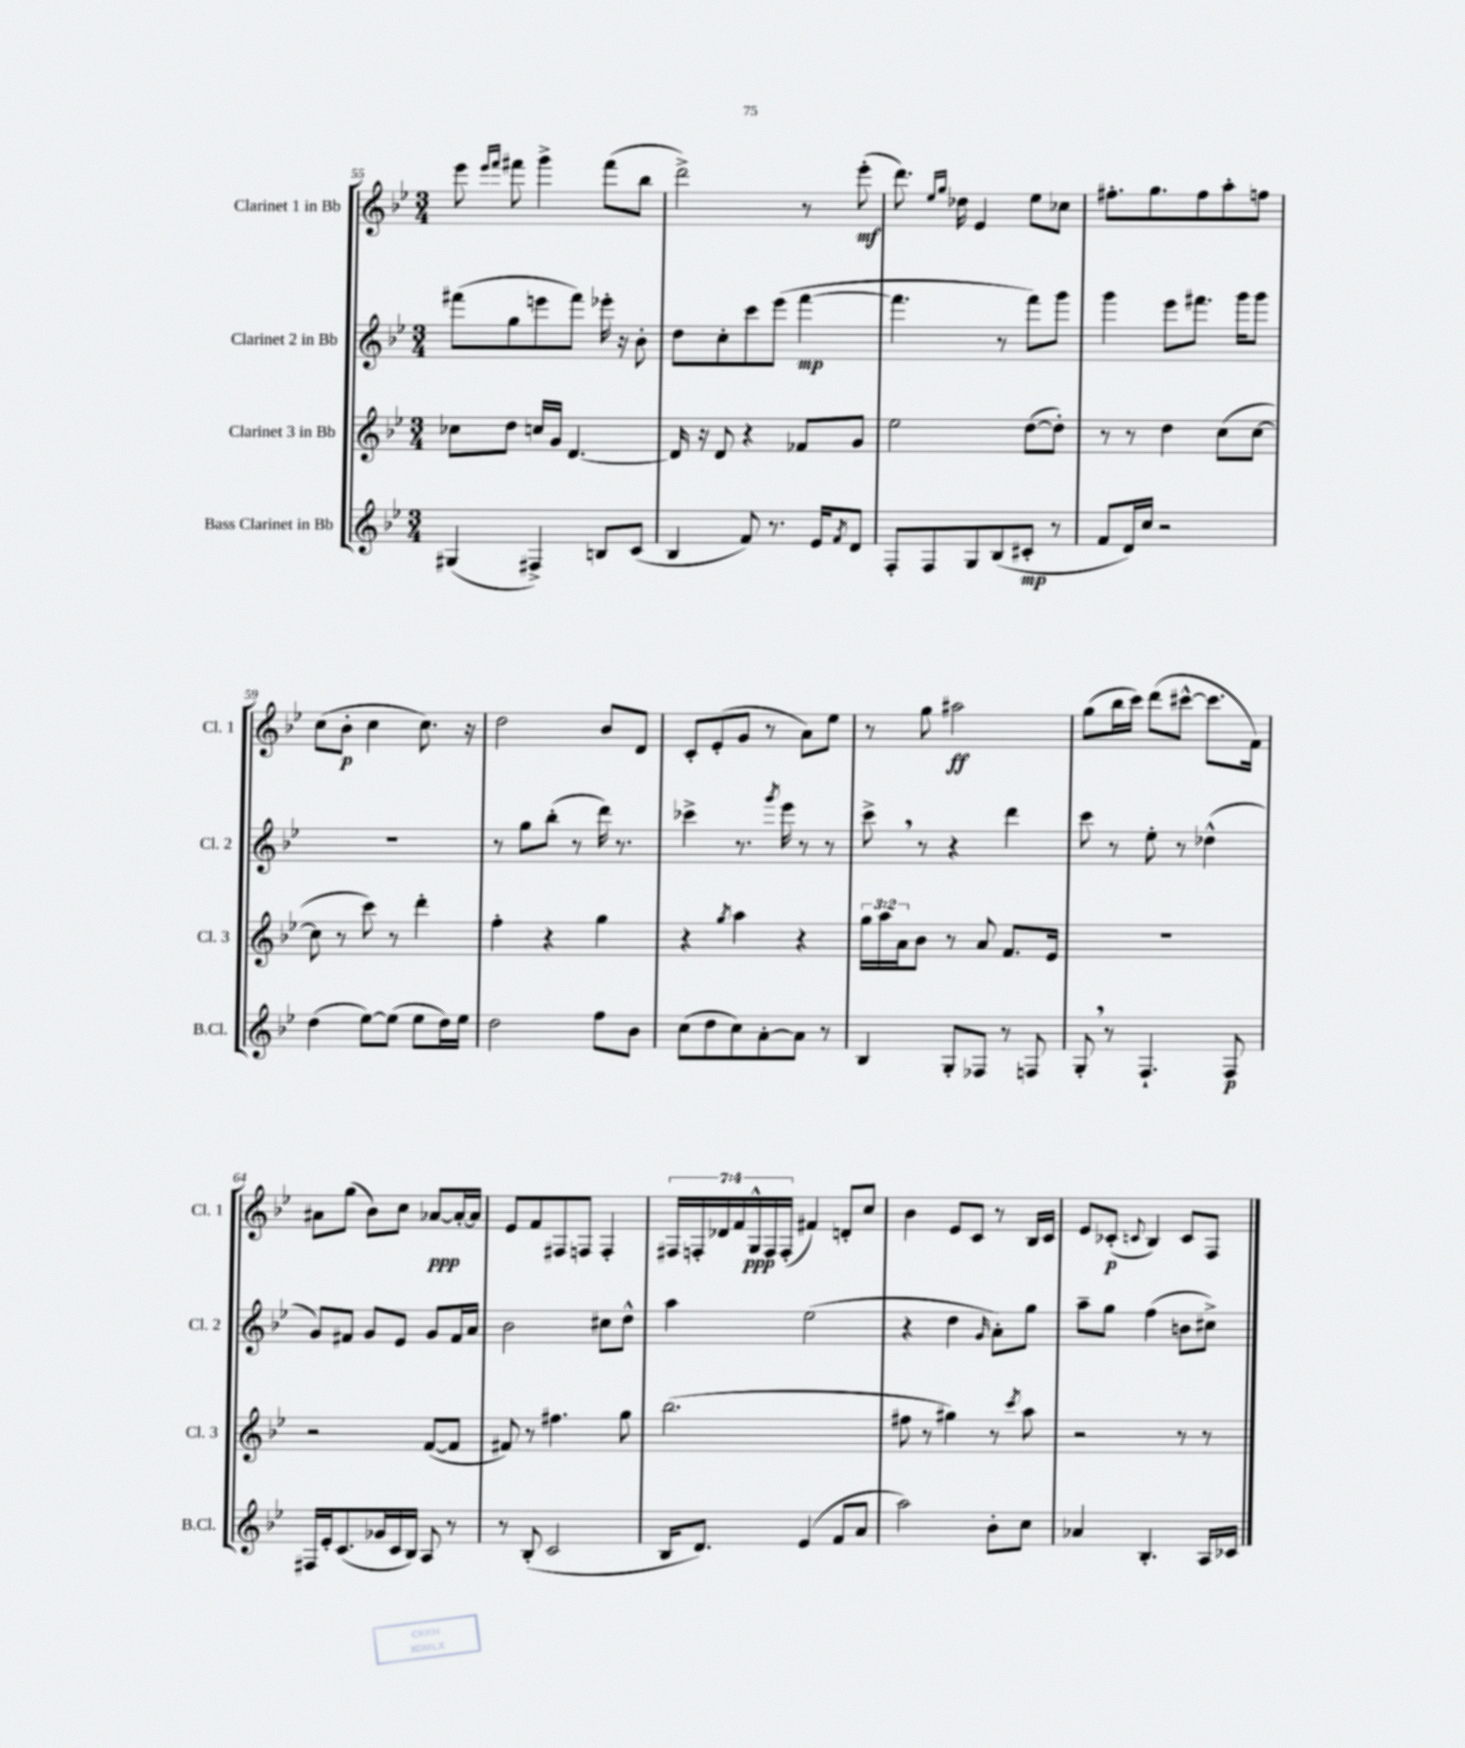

**kern	**kern	**kern	**kern
*staff4	*staff3	*staff2	*staff1
*clefG2	*clefG2	*clefG2	*clefG2
*k[b-e-]	*k[b-e-]	*k[b-e-]	*k[b-e-]
*M3/4	*M3/4	*M3/4	*M3/4
(4G#	8cc-	(8fff#	8eee-
.	.	.	16qqeee-
.	.	.	16qqfff
.	8dd	8gg	8fff#
4F#^)	16cc	8eee	4ggg^
.	16g	.	.
.	[4.d	8fff#)	.
8B	.	16eee-'	(8fff#
.	.	16r	.
(8c	.	8b-'	8bb-
=	=	=	=
4B-	16d]	8dd	2ddd^)
.	16r	.	.
.	8d	8cc'	.
8f)	4r	8ccc	.
8.r	.	(8eee-	.
.	8f-	[4fff	8r
16e-	.	.	.
8qf	.	.	.
8d	8g	.	(8eee-'
=	=	=	=
8F'	2ee-	4.fff]	8.ddd)
8F	.	.	.
.	.	.	16qqee-
.	.	.	16qqgg
.	.	.	16dd-
8G	.	.	4e-
(8B-	.	8r	.
8c#'	([8dd	8fff)	8ee-
8r	8dd'])	8ggg	8cc-
=	=	=	=
8f	8r	4ggg	8.ff#'
16d)	8r	.	.
16cc	.	.	8.gg
2r	4dd	8eee-	.
.	.	8.fff#	8ff#
.	(8cc	.	8aa'
.	.	16ggg	.
.	[8cc	8ggg	8ff
=	=	=	=
(4dd	8cc]	2.r	(8cc
.	8r	.	8b-'
[8ee-)	8ccc)	.	4cc
(8ee-]	8r	.	.
8ee-	4ddd'	.	8.cc)
16dd)	.	.	.
16ee-	.	.	16r
=	=	=	=
2dd	4ff'	8r	2dd
.	.	8gg	.
.	4r	(8bb-'	.
.	.	8r	.
8ff	4gg	16ddd)	8b-
.	.	8.r	.
8b-	.	.	8d
=	=	=	=
(8cc	4r	4ccc-^	8c'
8dd	.	.	(8e-'
.	8qgg	.	.
8cc)	4aa	8.r	8g
[8a'	.	.	8r
.	.	8qggg	.
.	.	16eee-	.
8a]	4r	8r	8a)
8r	.	8r	8ee-
=	=	=	=
4B-	24gg	8ccc^	8r
.	24aa	.	.
.	24a	.	.
.	8b-	8r	8gg
8G'	8r	4r	2aa#
8F-	8a	.	.
8r	8.f	4ddd	.
8F	.	.	.
.	16e-	.	.
=	=	=	=
8G'	2.r	8ccc	(8gg
8r	.	8r	16bb-
.	.	.	16ccc)
4.F`	.	8ee-'	(8ddd
.	.	8r	[8ccc#^^
.	.	(4dd-^^	8.ccc#]
8F	.	.	.
.	.	.	16f)
=	=	=	=
16F#	2r	8g)	8a#
16e-'	.	.	.
(8.c	.	8f#	(8gg
.	.	8g	8b-)
16g-	.	.	.
16c	.	8e-	8cc
16B-)	.	.	.
8A	([8f	8g	[8a-
8r	8f]	16f#	16a-'_
.	.	16a	16a-]
=	=	=	=
8r	8f#)	2b-	8e-
(8B-'	8r	.	8f
2c	4.ff#	.	8F#
.	.	.	8F
.	.	8cc#	4F'
.	8gg	8dd^^	.
=	=	=	=
16B-	(2.bb-	4aa	28F#
.	.	.	28F'
8.d)	.	.	.
.	.	.	28d-
.	.	.	28f
.	.	.	28G^^
.	.	.	28F
.	.	.	(28F'
(4e-	.	(2ee-	4f#)
8f	.	.	8d'
8a	.	.	8cc
=	=	=	=
2aa)	8ff#	4r	4b-
.	8r	.	.
.	4gg#)	4dd	8e-
.	.	.	8c
.	.	16qqg	.
8b-'	8r	8a')	8r
.	8qccc	.	.
8cc	8aa	8gg	16B-
.	.	.	16c
=	=	=	=
4a-	2r	8aa~	8e-
.	.	8gg	(8c-'
.	.	.	8qqc
4.B-'	.	(4ff	4B-)
.	8r	8b	8c
16A	8r	8cc#^)	8F
16c-	.	.	.
==	==	==	==
*-	*-	*-	*-
